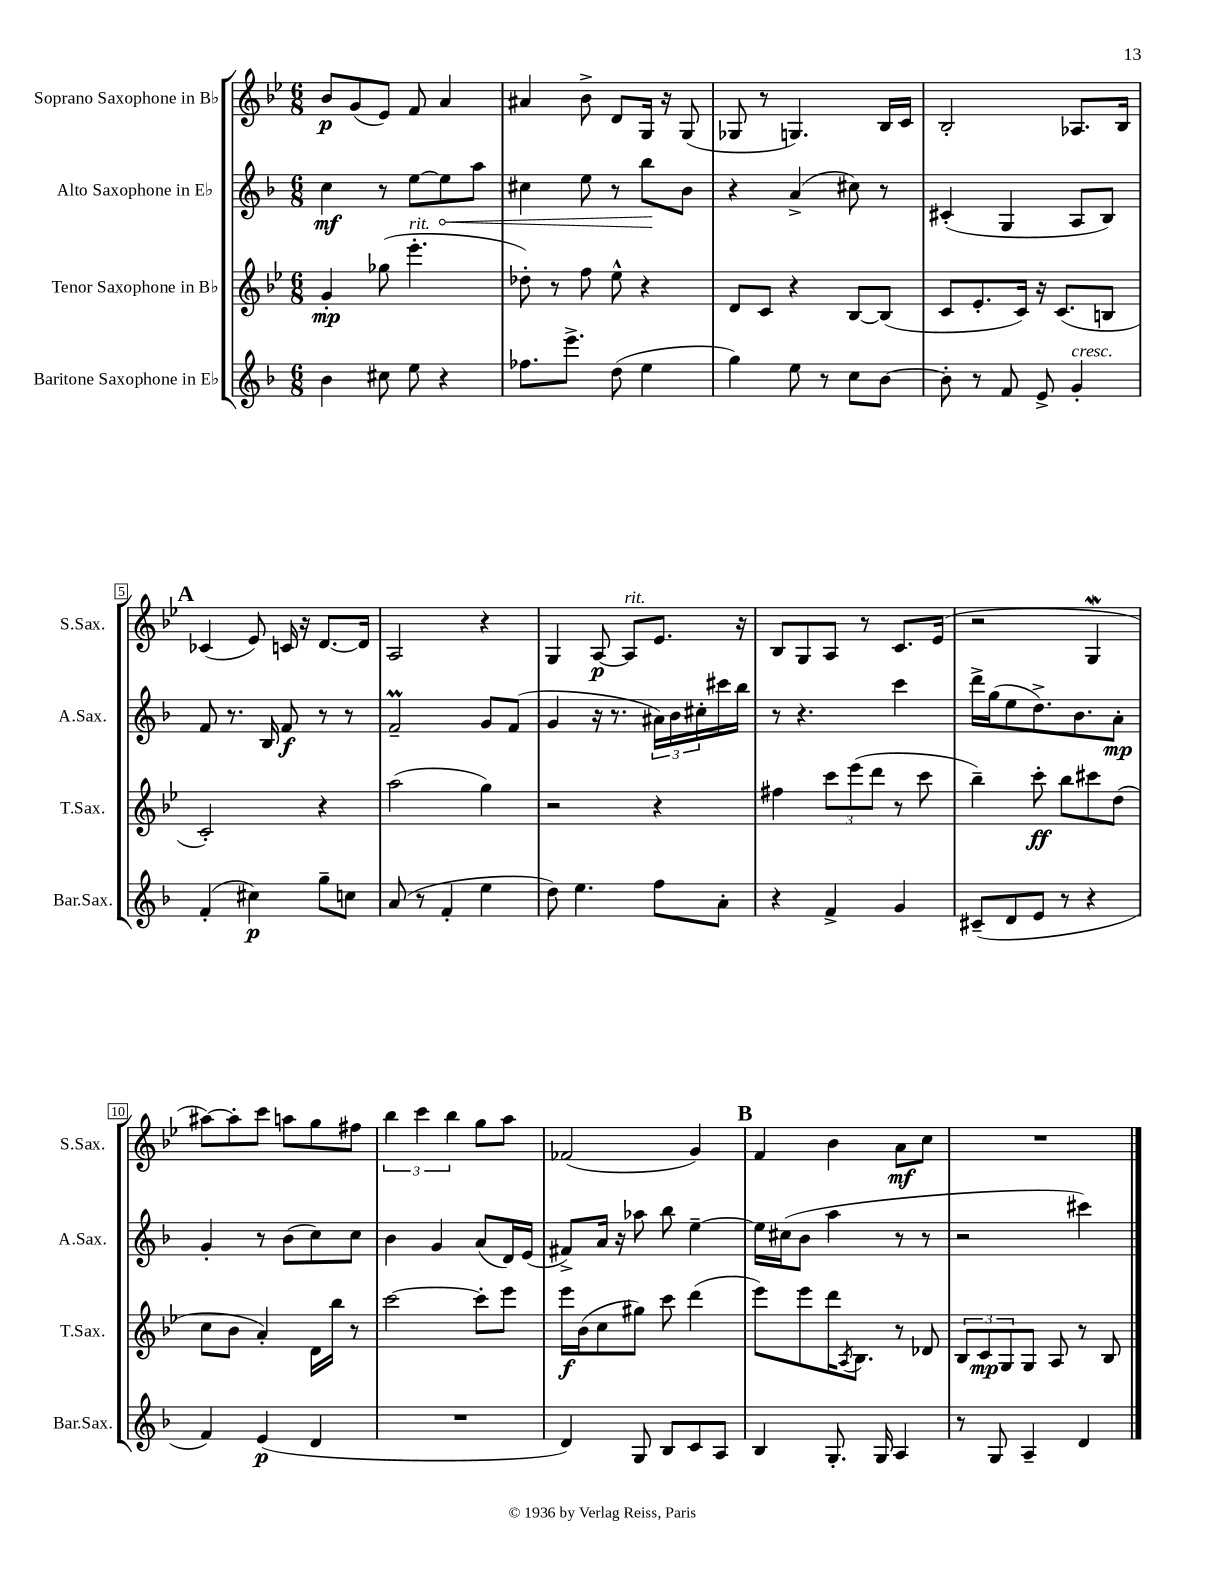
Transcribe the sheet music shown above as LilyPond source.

<<
\new StaffGroup <<
\new Staff = "s0" \with { instrumentName = "Soprano Saxophone in Bb" shortInstrumentName = "S.Sax." } {
    \clef treble \key bes \major \numericTimeSignature \time 6/8
    bes'8\p g'8( ees'8) f'8 a'4 |
    ais'4 bes'8-> d'8 g16 r16 g8( |
    ges8 r8 g4.) bes16 c'16 |
    bes2-. aes8. bes16 |
    \mark \markup { \bold "A" } ces'4( ees'8) c'16 r16 d'8.~ d'16 |
    a2 r4 |
    g4 a8~\p a8^\markup { \italic "rit." } ees'8. r16 |
    bes8 g8 a8 r8 c'8. ees'16( |
    r2 g4\mordent |
    ais''8~) ais''8-. c'''8 a''8 g''8 fis''8 |
    \tuplet 3/2 { bes''4 c'''4 bes''4 } g''8 a''8 |
    fes'2( g'4) |
    \mark \markup { \bold "B" } f'4 bes'4 a'8\mf c''8 |
    R2. \bar "|." |
}
\new Staff = "s1" \with { instrumentName = "Alto Saxophone in Eb" shortInstrumentName = "A.Sax." } {
    \clef treble \key f \major \numericTimeSignature \time 6/8
    c''4\mf r8 e''8~ \once \override Hairpin.circled-tip = ##t e''8\< a''8 |
    cis''4 e''8 r8 bes''8\! bes'8 |
    r4 a'4->( cis''8) r8 |
    cis'4-.( g4 a8 bes8) |
    \mark \markup { \bold "A" } f'8 r8. bes16 f'8\f r8 r8 |
    f'2--\prall g'8 f'8( |
    g'4 r16 r8. \tuplet 3/2 { ais'16) bes'16 cis''16-. } cis'''16 bes''16 |
    r8 r4. c'''4 |
    d'''16-> g''16( e''8 d''8.->) bes'8. a'8-.\mp |
    g'4-. r8 bes'8( c''8) c''8 |
    bes'4 g'4 a'8( d'16) e'16( |
    fis'8->) a'16 r16 aes''8 bes''8 e''4~-- |
    \mark \markup { \bold "B" } e''16 cis''16( bes'8 a''4 r8 r8 |
    r2 cis'''4) \bar "|." |
}
\new Staff = "s2" \with { instrumentName = "Tenor Saxophone in Bb" shortInstrumentName = "T.Sax." } {
    \clef treble \key bes \major \numericTimeSignature \time 6/8
    g'4-.\mp ges''8( ees'''4.-.^\markup { \italic "rit." } |
    des''8-.) r8 f''8 ees''8-^ r4 |
    d'8 c'8 r4 bes8~ bes8( |
    c'8 ees'8.-. c'16) r16 c'8.( b8 |
    \mark \markup { \bold "A" } c'2-.) r4 |
    a''2( g''4) |
    r2 r4 |
    fis''4 \tuplet 3/2 { c'''8 ees'''8( d'''8 } r8 c'''8 |
    bes''4--) c'''8-.\ff bes''8 cis'''8 d''8( |
    c''8 bes'8 a'4-.) d'16 bes''16 r8 |
    c'''2~ c'''8-. ees'''8 |
    ees'''16\f bes'16( c''8 gis''8) c'''8 d'''4( |
    \mark \markup { \bold "B" } ees'''8) ees'''8 d'''16 \acciaccatura { a8 } bes8. r8 des'8 |
    \tuplet 3/2 { bes8 c'8\mp g8 } g8 a8 r8 bes8 \bar "|." |
}
\new Staff = "s3" \with { instrumentName = "Baritone Saxophone in Eb" shortInstrumentName = "Bar.Sax." } {
    \clef treble \key f \major \numericTimeSignature \time 6/8
    bes'4 cis''8 e''8 r4 |
    fes''8. e'''8.-> d''8( e''4 |
    g''4) e''8 r8 c''8 bes'8~ |
    bes'8-. r8 f'8 e'8-> g'4-.^\markup { \italic "cresc." } |
    \mark \markup { \bold "A" } f'4-.( cis''4\p) g''8-- c''8 |
    a'8( r8 f'4-. e''4 |
    d''8) e''4. f''8 a'8-. |
    r4 f'4-> g'4 |
    cis'8--( d'8 e'8 r8 r4 |
    f'4) e'4\p( d'4 |
    R2. |
    d'4) g8 bes8 c'8 a8 |
    \mark \markup { \bold "B" } bes4 g8.-. g16 a4 |
    r8 g8 a4-- d'4 \bar "|." |
}
>>
>>
\layout { \context { \Score \override BarNumber.stencil = #(make-stencil-boxer 0.1 0.3 ly:text-interface::print) } }
